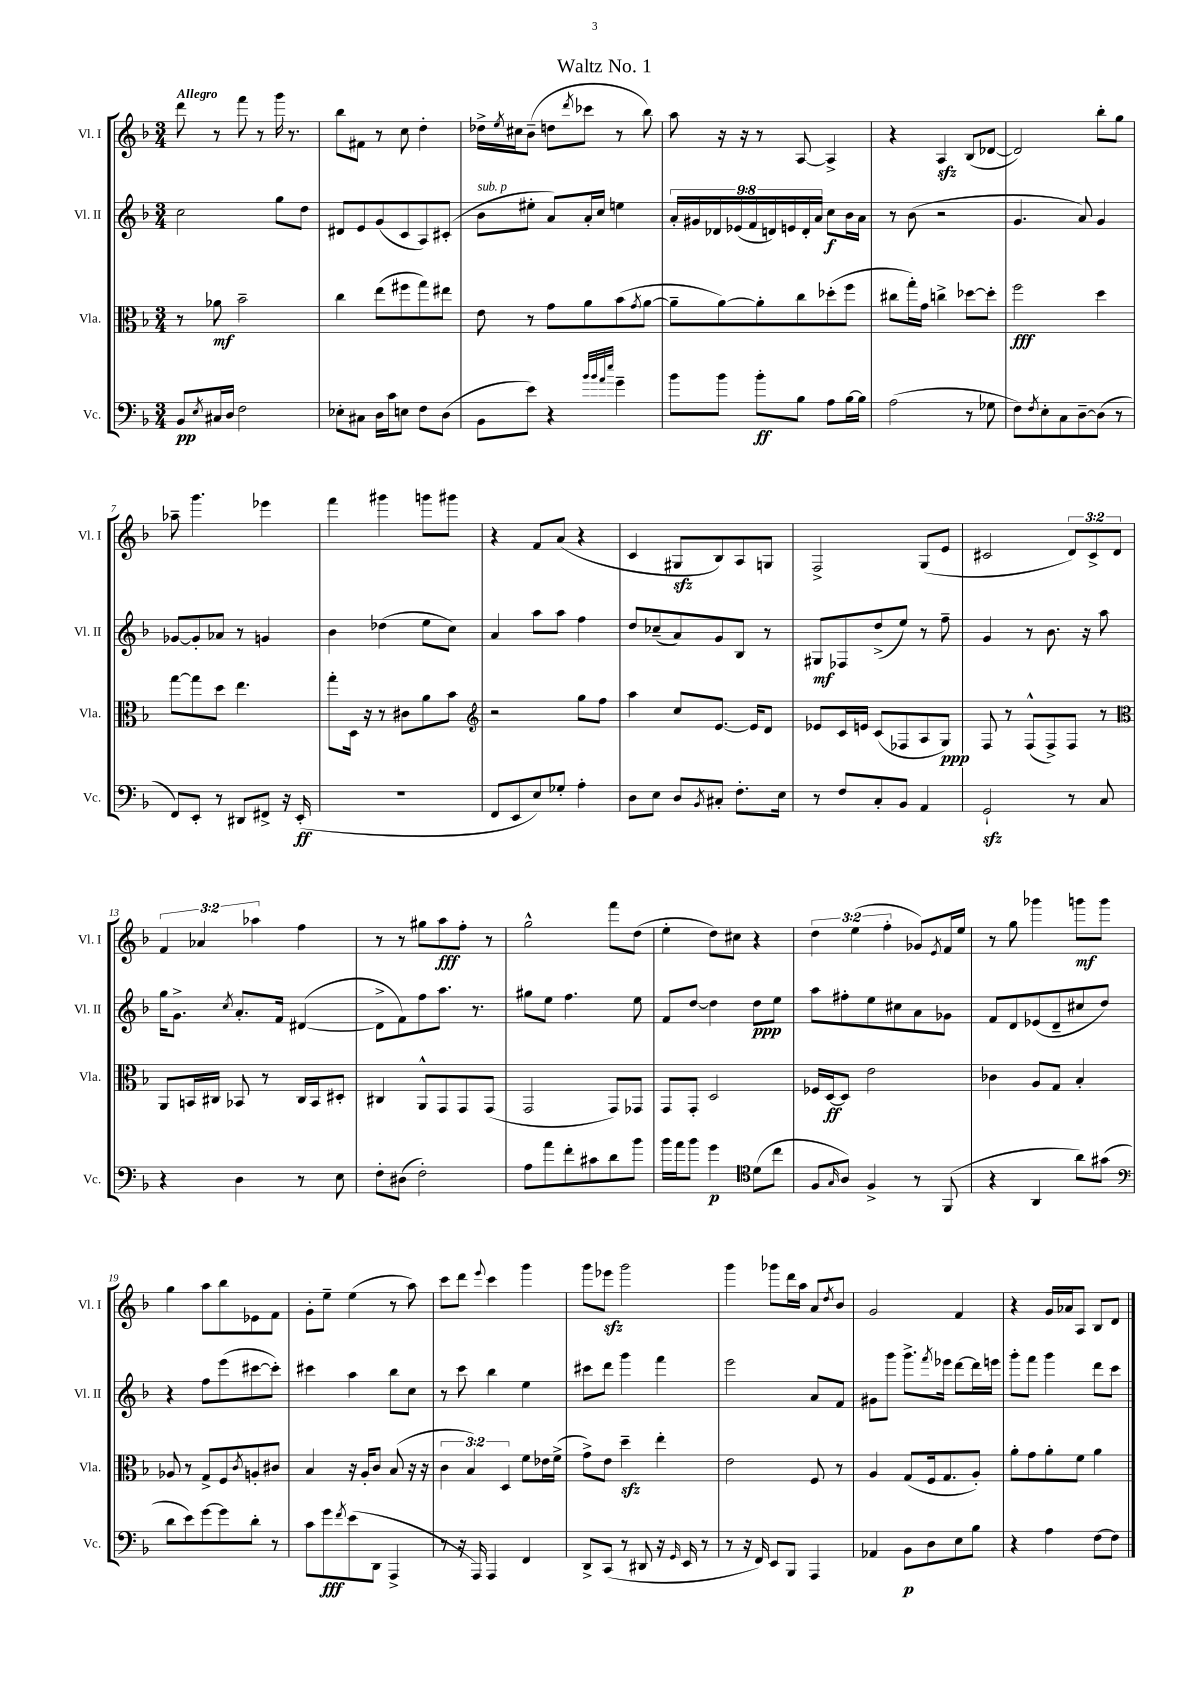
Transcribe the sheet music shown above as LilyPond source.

\header { title = "Waltz No. 1" }
<<
\new StaffGroup <<
\new Staff = "s0" \with { instrumentName = "Vl. I" shortInstrumentName = "Vl. I" } {
    \clef treble \key f \major \numericTimeSignature \time 3/4 \override Staff.TupletNumber.text = #tuplet-number::calc-fraction-text \tempo "Allegro"
    d'''8 r8 f'''8 r8 g'''16 r8. |
    bes''8 fis'8 r8 c''8 d''4-. |
    des''16-> \acciaccatura { e''8 } cis''16 bes'8--( d''8 \acciaccatura { d'''8 } ces'''8 r8 bes''8) |
    a''8 r16 r16 r8 a8~ a4-> |
    r4 a4\sfz bes8( des'8~ |
    des'2) bes''8-. g''8 |
    aes''8-- g'''4. ees'''4 |
    f'''4 gis'''4 g'''8 gis'''8 |
    r4 f'8 a'8( r4 |
    c'4 gis8\sfz bes8) a8 g8 |
    f2-> g8( e'8 |
    cis'2 \tuplet 3/2 { d'8) cis'8-> d'8 } |
    \tuplet 3/2 { f'4 aes'4 aes''4 } f''4 |
    r8 r8 gis''8 a''8\fff f''8-. r8 |
    g''2-^ f'''8 d''8( |
    e''4-. d''8) cis''8 r4 |
    \tuplet 3/2 { d''4 e''4( f''4-. } ges'8) \acciaccatura { e'8 } f'16 e''16 |
    r8 g''8 ges'''4 g'''8\mf g'''8 |
    g''4 a''8 bes''8 ees'8 f'8 |
    g'8-. e''8-- e''4( r8 a''8) |
    c'''8 d'''8 \appoggiatura { e'''8 } c'''4 g'''4 |
    g'''8 ees'''8\sfz g'''2 |
    g'''4 ges'''8 d'''16 a''16 a'8 \acciaccatura { d''8 } bes'8 |
    g'2 f'4 |
    r4 g'16 aes'16 a8 bes8 d'8 \bar "|." |
}
\new Staff = "s1" \with { instrumentName = "Vl. II" shortInstrumentName = "Vl. II" } {
    \clef treble \key f \major \numericTimeSignature \time 3/4 \override Staff.TupletNumber.text = #tuplet-number::calc-fraction-text
    c''2 g''8 d''8 |
    dis'8 e'8 g'8( c'8 a8) cis'8-.( |
    bes'8^\markup { \italic "sub. p" } eis''8-. a'8) a'16-. c''16 e''4 |
    \tuplet 9/8 { a'16-. gis'16 des'16 ees'16( f'16 d'16) e'16 d'16-. a'16 } c''8\f bes'16 a'16 |
    r8 bes'8( r2 |
    g'4. a'8) g'4 |
    ges'8~ ges'8-. aes'8 r8 g'4 |
    bes'4 des''4( e''8 c''8) |
    a'4 a''8 a''8 f''4 |
    d''8 ces''8--( a'8) g'8 bes8 r8 |
    gis8\mf fes8 d''8->( e''8) r8 f''8-- |
    g'4 r8 bes'8. r16 a''8 |
    g''16 g'8.-> \acciaccatura { c''8 } a'8.-. f'16 dis'4~( |
    dis'8-> f'8) f''8 a''8. r8. |
    gis''8 e''8 f''4. e''8 |
    f'8 d''8~ d''4 d''8\ppp e''8 |
    a''8 fis''8-. e''8 cis''8 a'8 ges'8 |
    f'8 d'8 ees'8( d'8-- cis''8 d''8) |
    r4 f''8 e'''8( cis'''8~ cis'''8-.) |
    cis'''4 a''4 bes''8 c''8 |
    r8 c'''8 bes''4 e''4 |
    cis'''8 d'''8 g'''4 f'''4 |
    e'''2 a'8 f'8 |
    gis'8 g'''8 g'''8.-> \acciaccatura { f'''8 } ees'''16 d'''8~ d'''16 e'''16 |
    g'''8-. f'''8 g'''4 d'''8 c'''8 \bar "|." |
}
\new Staff = "s2" \with { instrumentName = "Vla." shortInstrumentName = "Vla." } {
    \clef alto \key f \major \numericTimeSignature \time 3/4 \override Staff.TupletNumber.text = #tuplet-number::calc-fraction-text
    r8 aes'8\mf bes'2-- |
    c''4 e''8( fis''8 g''8) eis''8 |
    e'8 r8 g'8 a'8 bes'8( \acciaccatura { g'8 } a'8~ |
    a'8-- a'8~) a'8-. c''8 des''8-.( f''8 |
    cis''8 g''16-.) g'16 c''4-> des''8~ des''8-. |
    f''2\fff d''4 |
    g''8~ g''8 d''8 e''4. |
    g''8-. d16 r16 r8 cis'8 a'8 bes'8 |
    \clef treble r2 g''8 f''8 |
    a''4 c''8 e'8.~ e'16 d'8 |
    ees'8 c'16 e'16 c'8( fes8 a8 g8\ppp) |
    f8 r8 f8-^( f8->) f8 r8 |
    \clef alto a,8 b,16 cis16 bes,8 r8 cis16 bes,16 dis8-. |
    cis4 a,8-^ g,8 g,8 g,8( |
    g,2 g,8) ges,8 |
    g,8 g,8-. d2 |
    fes16 d16~\ff d8 e'2 |
    ces'4 a8 g8 bes4-. |
    aes8 r8 g8-> f8 \acciaccatura { c'8 } a8-. cis'8 |
    bes4 r16 a16-. c'8 bes8( r16 r16 |
    \tuplet 3/2 { c'4 bes4) d4 } f'8 ees'16 f'16->( |
    g'8->) e'8 d''4--\sfz e''4-. |
    e'2 f8 r8 |
    a4 g8( f16 g8. a8-.) |
    a'8-. g'8 a'8-. f'8 a'4 \bar "|." |
}
\new Staff = "s3" \with { instrumentName = "Vc." shortInstrumentName = "Vc." } {
    \clef bass \key f \major \numericTimeSignature \time 3/4
    bes,8\pp \acciaccatura { e8 } cis16 d16 f2 |
    ees8-. cis8 d16 c'16 e8 f8 d8( |
    bes,8 e'8) r4 \grace { bes'32 bes'32 a'32 e''32 } g'4-- |
    bes'8 bes'8 bes'8-.\ff bes8 a8 bes16~ bes16 |
    a2( r8 ges8 |
    f8) \acciaccatura { f8 } e8-. c8 d8~-- d8( r8 |
    f,8) e,8-. r8 dis,8 fis,8-> r16 e,16-.\ff( |
    R2. |
    f,8 e,8 e8) ges8-. a4-. |
    d8 e8 d8 \acciaccatura { bes,8 } cis8-. f8.-. e16 |
    r8 f8 c8-. bes,8 a,4 |
    g,2-!\sfz r8 c8 |
    r4 d4 r8 e8 |
    f8-. dis8( f2-.) |
    a8 a'8 f'8-. cis'8 d'8 bes'8 |
    bes'16 a'16 bes'8 g'4\p \clef tenor d'8( c''8 |
    f8 \grace { g16 } a8) f4-> r8 f,8( |
    r4 a,4 a'8) gis'8( |
    \clef bass d'8 e'8) g'8~ g'8 d'8-. r8 |
    c'8 g'8\fff \acciaccatura { f'8 } e'8( d,8 a,,4-> |
    r8 r16 a,,16) a,,4 f,4 |
    d,8-> c,8( r8 dis,8 r16 \grace { g,16 } e,16 r8 |
    r8 r16 f,16) e,8 bes,,8 a,,4 |
    aes,4 bes,8\p d8 e8 bes8 |
    r4 a4 f8~ f8 \bar "|." |
}
>>
>>
